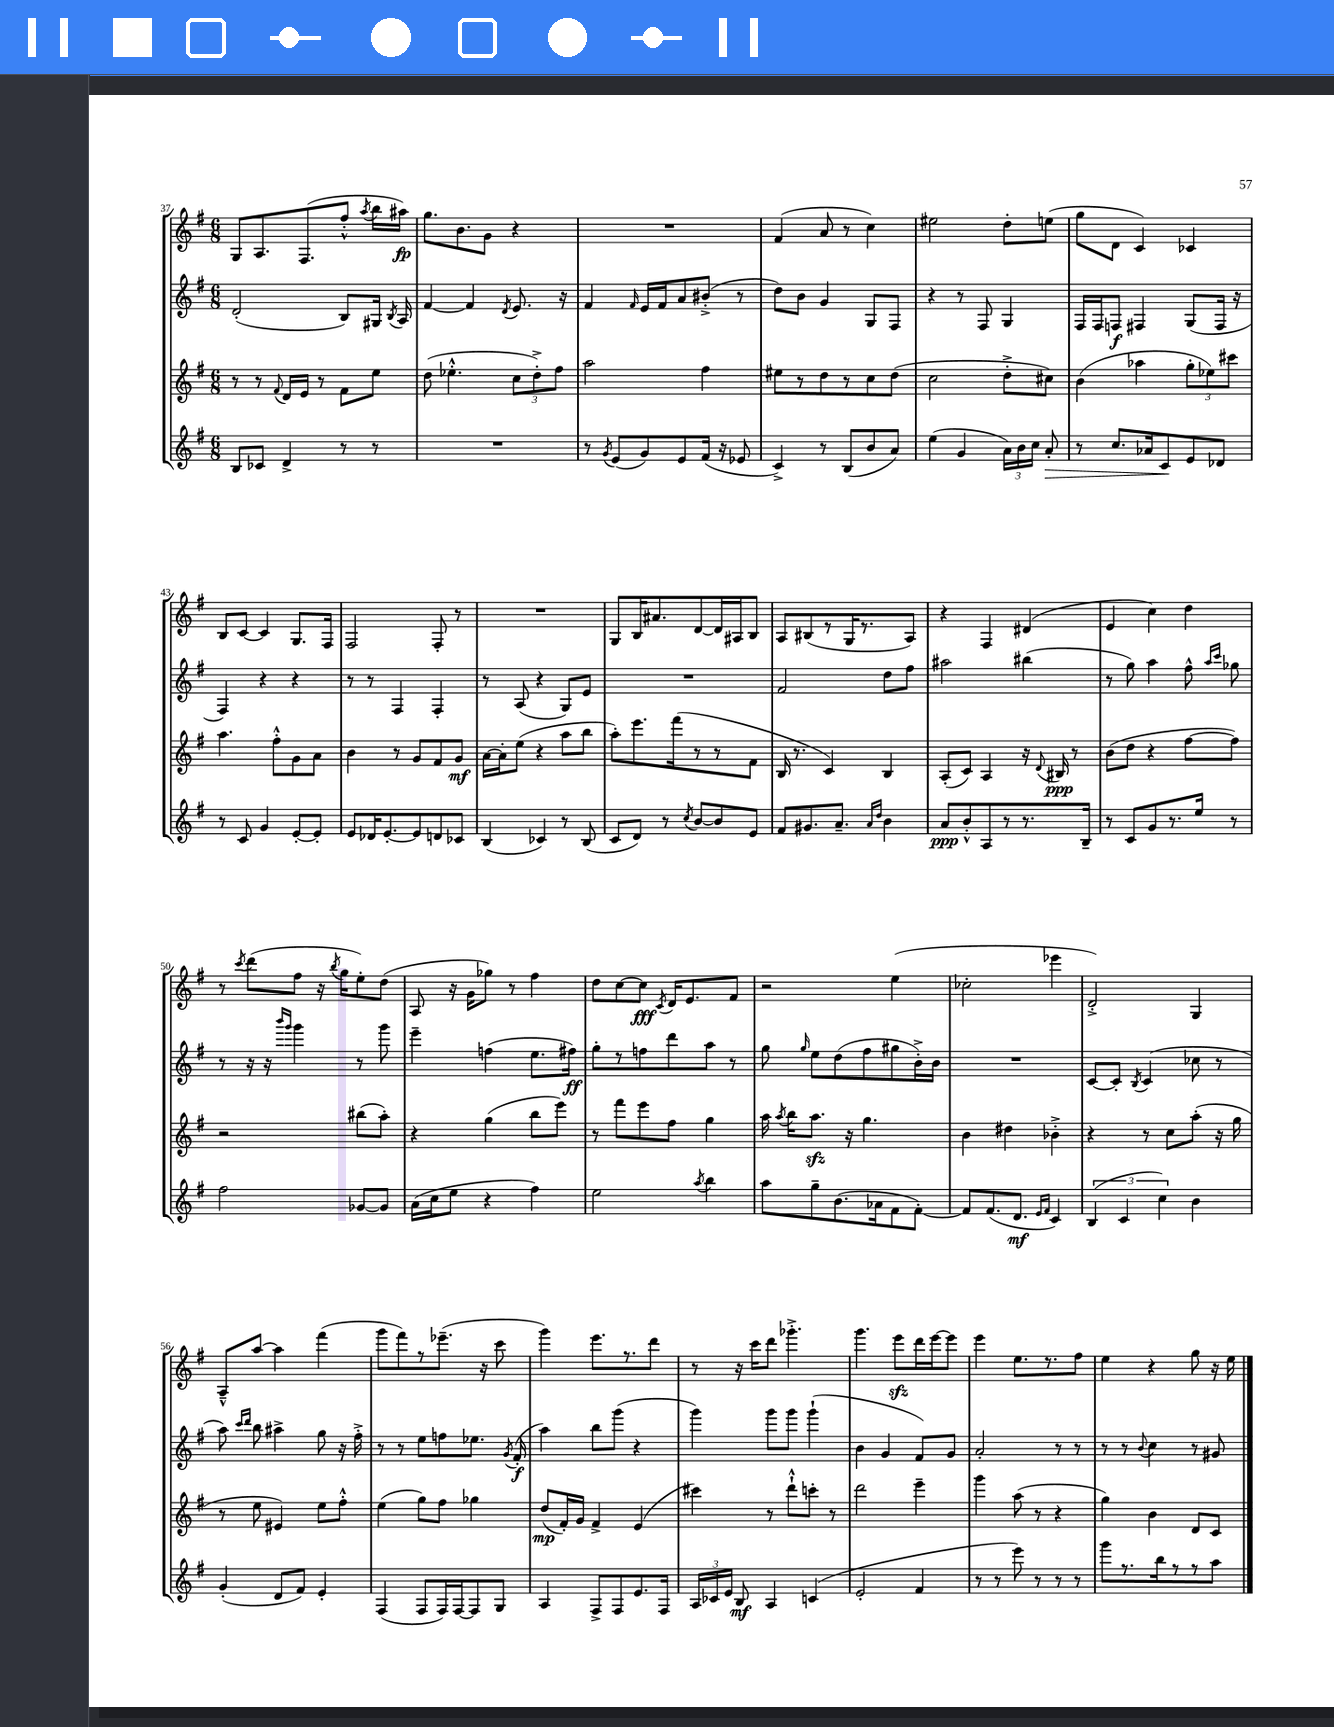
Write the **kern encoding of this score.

**kern	**dynam	**kern	**dynam	**kern	**dynam	**kern	**dynam
*part4	*part4	*part3	*part3	*part2	*part2	*part1	*part1
*staff4	*staff4	*staff3	*staff3	*staff2	*staff2	*staff1	*staff1
*clefG2	*	*clefG2	*	*clefG2	*	*clefG2	*
*k[f#]	*	*k[f#]	*	*k[f#]	*	*k[f#]	*
*M6/8	*	*M6/8	*	*M6/8	*	*M6/8	*
=37	=37	=37	=37	=37	=37	=37	=37
8B/L	.	8r	.	(2d'/	.	8G/L	.
8c-X/J	.	8r	.	.	.	8.A/	.
.	.	8qqf#/	.	.	.	.	.
4d^/	.	16d/LL	.	.	.	.	.
.	.	16e/JJ	.	.	.	(8.F#/	.
.	.	8r	.	.	.	.	.
8r	.	8f#\L	.	8B/L)	.	8ff#'^^/J	.
.	.	.	.	.	.	8qaa/	.
8r	.	8ee\J	.	16G#X/Jk	.	16bb\LL	.
.	.	.	.	8qB/	.	.	.
.	.	.	.	16A/	.	16aa#X\JJ)	fp
=38	=38	=38	=38	=38	=38	=38	=38
2.r	.	(8dd\	.	[4f#/	.	8.gg\L	.
.	.	4.ee-X'^^\	.	.	.	.	.
.	.	.	.	.	.	8.b\	.
.	.	.	.	4f#/]	.	.	.
.	.	.	.	.	.	8g\J	.
.	.	.	.	8qd/	.	.	.
.	.	12cc\L	.	8.e/	.	4r	.
.	.	12dd'^\)	.	.	.	.	.
.	.	12ff#\J	.	.	.	.	.
.	.	.	.	16r	.	.	.
=39	=39	=39	=39	=39	=39	=39	=39
8r	.	2aa\	.	4f#/	.	2.r	.
8qg/	.	.	.	.	.	.	.
(8e/L	.	.	.	.	.	.	.
.	.	.	.	16qqf#/	.	.	.
8g/)	.	.	.	16e/LL	.	.	.
.	.	.	.	16f#/J	.	.	.
8e/	.	.	.	8a/	.	.	.
(16f#/Jk	.	4ff#\	.	(8b#X'^/J	.	.	.
16r	.	.	.	.	.	.	.
8e-X/	.	.	.	8r	.	.	.
=40	=40	=40	=40	=40	=40	=40	=40
4c^/)	.	8ee#X\L	.	8dd\L)	.	(4f#/	.
.	.	8r	.	8b\J	.	.	.
8r	.	8dd\	.	4g/	.	8a/	.
(8B/L	.	8r	.	.	.	8r	.
8b/	.	8cc\	.	8G/L	.	4cc\)	.
8a/J)	.	(8dd\J	.	8F#/J	.	.	.
=41	=41	=41	=41	=41	=41	=41	=41
(4ee\	.	2cc\	.	4r	.	2ee#X\	.
4g/	.	.	.	8r	.	.	.
.	.	.	.	8F#/	.	.	.
24a\LL)	.	8dd'^\L	.	4G/	.	8dd'\L	.
24b\	.	.	.	.	.	.	.
24cc\JJ	.	.	.	.	.	.	.
!	!LO:HP:b	!	!	!	!	!	!
8a'/	>	8cc#X\J)	.	.	.	(8een\J	.
=42	=42	=42	=42	=42	=42	=42	=42
8r	.	(4b\	.	16F#/LL	.	8gg\L	.
.	.	.	.	16F#/J	.	.	.
8.cc/L	.	.	.	8Fn/J	f	8d\J	.
.	.	4aa-X\	.	4F#X/	.	4c/)	.
16a-X/k	.	.	.	.	.	.	.
8c/	.	.	.	.	.	.	.
8e/	]	12gg'\L	.	(8G/L	.	4c-X/	.
.	.	12ee-X\)	.	.	.	.	.
8d-X/J	.	.	.	16F#/Jk	.	.	.
.	.	12ccc#X\J	.	.	.	.	.
.	.	.	.	16r	.	.	.
!!LO:LB:g=z
=43	=43	=43	=43	=43	=43	=43	=43
8r	.	4.aa\	.	4F#/)	.	8B/L	.
8c/	.	.	.	.	.	[8c/J	.
4g/	.	.	.	4r	.	4c/]	.
.	.	8ff#'^^\L	.	.	.	.	.
[8e'/L	.	8g\	.	4r	.	8.G/L	.
8e'/J]	.	8a\J	.	.	.	.	.
.	.	.	.	.	.	16F#/Jk	.
=44	=44	=44	=44	=44	=44	=44	=44
8e/L	.	4b\	.	8r	.	2F#/	.
16d-X/K	.	.	.	8r	.	.	.
[8.e'/	.	.	.	.	.	.	.
.	.	8r	.	4F#/	.	.	.
8e/]	.	8g/L	.	.	.	.	.
8dn/	.	8f#/	.	4F#'/	.	8F#'/	.
8c-X/J	.	8g/J	mf	.	.	8r	.
=45	=45	=45	=45	=45	=45	=45	=45
(4B/	.	[16a\LL	.	8r	.	2.r	.
.	.	16a'\J]	.	.	.	.	.
.	.	(8ee\J	.	(8A/	.	.	.
4c-X/)	.	4r	.	4r	.	.	.
8r	.	8aa\L	.	8G/L)	.	.	.
(8B/	.	8bb\J	.	8e/J	.	.	.
=46	=46	=46	=46	=46	=46	=46	=46
8c/L	.	8aa'\L)	.	2.r	.	8G/L	.
8d/J)	.	8.eee\	.	.	.	16B/K	.
.	.	.	.	.	.	8.a#X/	.
8r	.	.	.	.	.	.	.
.	.	(16fff#\k	.	.	.	.	.
8qcc/	.	.	.	.	.	.	.
[8b/L	.	8r	.	.	.	[8d/	.
8b/]	.	8r	.	.	.	16d/L]	.
.	.	.	.	.	.	16A#X/J	.
8e/J	.	8f#\J	.	.	.	8B/J	.
=47	=47	=47	=47	=47	=47	=47	=47
8f#/L	.	16B/	.	2f#/	.	8A/L	.
.	.	8.r	.	.	.	.	.
8.g#X/	.	.	.	.	.	(8B#X/	.
.	.	4c/)	.	.	.	8r	.
8.a~/J	.	.	.	.	.	.	.
.	.	.	.	.	.	16G/K	.
.	.	.	.	.	.	8.r	.
16qqa/LL	.	.	.	.	.	.	.
16qqdd/JJ	.	.	.	.	.	.	.
4b\	.	4B/	.	8dd\L	.	.	.
.	.	.	.	8ff#\J	.	8A/J)	.
=48	=48	=48	=48	=48	=48	=48	=48
8a/L	ppp	(8A'/L	.	2aa#X\	.	4r	.
8b'^^/	.	8c/J)	.	.	.	.	.
8A/	.	4A/	.	.	.	4F#/	.
8r	.	.	.	.	.	.	.
8.r	.	16r	.	(4bb#X\	.	(4d#X/	.
.	.	8qqd/	.	.	.	.	.
.	.	16B#X/	ppp	.	.	.	.
.	.	8r	.	.	.	.	.
16B~/Jk	.	.	.	.	.	.	.
=49	=49	=49	=49	=49	=49	=49	=49
8r	.	(8b\L	.	8r	.	4e/	.
8c/L	.	8dd\J	.	8gg\)	.	.	.
8g/	.	4r	.	4aa\	.	4cc\)	.
8.r	.	.	.	.	.	.	.
.	.	[8ff#\L	.	8ff#^^\	.	4dd\	.
16ee/Jk	.	.	.	.	.	.	.
.	.	.	.	16qqaa/LL	.	.	.
.	.	.	.	16qqccc/JJ	.	.	.
8r	.	8ff#\J])	.	8gg-X\	.	.	.
!!LO:LB:g=z
=50	=50	=50	=50	=50	=50	=50	=50
2ff#\	.	2r	.	8r	.	8r	.
.	.	.	.	.	.	8qccc/	.
.	.	.	.	16r	.	(8ddd\L	.
.	.	.	.	16r	.	.	.
.	.	.	.	16qqbbb/LL	.	.	.
.	.	.	.	16qqggg/JJ	.	.	.
.	.	.	.	4ggg\	.	8ff#\J	.
.	.	.	.	.	.	16r	.
.	.	.	.	.	.	8qbb/	.
.	.	.	.	.	.	16gg\KL	.
[8g-X/L	.	(8bb#X\L	.	8r	.	8ee'\)	.
8g-/J]	.	8aa'\J)	.	8ggg\	.	(8dd\J	.
=51	=51	=51	=51	=51	=51	=51	=51
(16a\LL	.	4r	.	4eee~\	.	8A/	.
16cc\J	.	.	.	.	.	.	.
8ee\J	.	.	.	.	.	16r	.
.	.	.	.	.	.	16g\KL	.
4r	.	(4gg\	.	(4ffn\	.	8gg-X\J)	.
.	.	.	.	.	.	8r	.
4ff#\)	.	8bb\L	.	8.ee\L	.	4ff#\	.
.	.	8eee\J)	.	.	.	.	.
.	.	.	.	16ff#X\Jk)	ff	.	.
=52	=52	=52	=52	=52	=52	=52	=52
2ee\	.	8r	.	8gg'\L	.	8dd\L	.
.	.	8fff#\L	.	8r	.	[8cc\	.
.	.	8eee\	.	8ffn\	.	8cc\J]	fff
.	.	.	.	.	.	8qc/	.
.	.	8ff#\J	.	8ddd\	.	16d/KL	.
.	.	.	.	.	.	8.e/	.
8qaa/	.	.	.	.	.	.	.
4bb\	.	4gg\	.	8aa\J	.	.	.
.	.	.	.	8r	.	8f#/J	.
=53	=53	=53	=53	=53	=53	=53	=53
8aa\L	.	16aa\	.	8gg\	.	2r	.
.	.	8qaa/	.	.	.	.	.
.	.	16bb\KL	.	.	.	.	.
.	.	.	.	16qqgg/	.	.	.
8gg~\	.	8.aazz\J	.	8ee\L	.	.	.
(8.b\	.	.	.	(8dd\	.	.	.
.	.	16r	.	.	.	.	.
.	.	4.gg\	.	8ff#\	.	.	.
16a-X\k	.	.	.	.	.	.	.
8f#\	.	.	.	8gg#X\	.	(4ee\	.
[8f#'\J)	.	.	.	16b'^\L)	.	.	.
.	.	.	.	16b\JJ	.	.	.
=54	=54	=54	=54	=54	=54	=54	=54
8f#/L]	.	4b\	.	2.r	.	2cc-X'\	.
(8.f#/	.	.	.	.	.	.	.
.	.	4dd#X\	.	.	.	.	.
8.d/J	mf	.	.	.	.	.	.
16qqe/LL	.	.	.	.	.	.	.
16qqf#/JJ	.	.	.	.	.	.	.
4c/)	.	4b-X'^\	.	.	.	4eee-X\	.
=55	=55	=55	=55	=55	=55	=55	=55
(6B/	.	4r	.	[8c/L	.	2d'^/)	.
.	.	.	.	8c'/J]	.	.	.
6c/	.	.	.	.	.	.	.
.	.	.	.	8qB/	.	.	.
.	.	8r	.	(4c/	.	.	.
6cc\)	.	.	.	.	.	.	.
.	.	8cc\L	.	.	.	.	.
4b\	.	(8aa'\J	.	8cc-X\	.	4G/	.
.	.	16r	.	8r	.	.	.
.	.	16gg\	.	.	.	.	.
!!LO:LB:g=z
=56	=56	=56	=56	=56	=56	=56	=56
(4g'/	.	8r	.	8aa\)	.	8A~^^/L	.
.	.	.	.	16qqccc/LL	.	.	.
.	.	.	.	16qqddd/JJ	.	.	.
.	.	8ee\	.	8bb\	.	[8aa/J	.
8d/L	.	4e#X/)	.	4aa#X^\	.	4aa\]	.
8f#/J)	.	.	.	.	.	.	.
4e'/	.	8ee\L	.	8gg\	.	(4fff#\	.
.	.	8ff#'^^\J	.	16r	.	.	.
.	.	.	.	16ff#'^\	.	.	.
=57	=57	=57	=57	=57	=57	=57	=57
(4F#/	.	(4ee\	.	8r	.	8ggg\L	.
.	.	.	.	8r	.	8fff#\)	.
8F#/L	.	8gg\L)	.	8ee\L	.	8r	.
16F#/L)	.	8ff#\J	.	8ffn\	.	(8.eee-X~\J	.
[16F#/J	.	.	.	.	.	.	.
8F#/]	.	4gg-X\	.	8.ee-X\J	.	.	.
.	.	.	.	.	.	16r	.
8G/J	.	.	.	.	.	8ccc\	.
.	.	.	.	8qg/	.	.	.
.	.	.	.	(16f#'/	f	.	.
=58	=58	=58	=58	=58	=58	=58	=58
4A/	.	(8dd/L	mp	4aa\)	.	4ggg\)	.
.	.	16f#'/L)	.	.	.	.	.
.	.	16g/JJ	.	.	.	.	.
8F#^/L	.	4f#^/	.	8bb\L	.	8.eee\L	.
8F#/	.	.	.	(8ggg\J	.	.	.
.	.	.	.	.	.	8.r	.
8.e/	.	(4e/	.	4r	.	.	.
.	.	.	.	.	.	8ddd\J	.
16F#/Jk	.	.	.	.	.	.	.
=59	=59	=59	=59	=59	=59	=59	=59
24A/LL	.	4ccc#X\)	.	4ggg\)	.	8r	.
24c-X/	.	.	.	.	.	.	.
24e/JJ	.	.	.	.	.	.	.
8B/	mf	.	.	.	.	16r	.
.	.	.	.	.	.	16ccc\KL	.
4A/	.	8r	.	8ggg\L	.	8ddd\J	.
.	.	8ddd`^^\L	.	8ggg\J	.	4.ggg-X'^\	.
(4cn/	.	8cccn'\J	.	(4ggg`\	.	.	.
.	.	8r	.	.	.	.	.
=60	=60	=60	=60	=60	=60	=60	=60
2e'/	.	2ddd\	.	4b\	.	4.ggg\	.
.	.	.	.	4g/	.	.	.
.	.	.	.	.	.	8eeezz\L	.
4f#/	.	4eee~\	.	8f#/L)	.	16ddd\L	.
.	.	.	.	.	.	[16eee\J	.
.	.	.	.	8g/J	.	8eee\J]	.
=61	=61	=61	=61	=61	=61	=61	=61
8r	.	4ggg\	.	2a'/	.	4eee\	.
8r	.	.	.	.	.	.	.
8eee\)	.	(8aa\	.	.	.	8.ee\L	.
8r	.	8r	.	.	.	.	.
.	.	.	.	.	.	8.r	.
8r	.	4r	.	8r	.	.	.
8r	.	.	.	8r	.	8ff#\J	.
=62	=62	=62	=62	=62	=62	=62	=62
8ggg\L	.	4gg\)	.	8r	.	4ee\	.
8.r	.	.	.	8r	.	.	.
.	.	.	.	8qqb/	.	.	.
.	.	4b\	.	4cc\	.	4r	.
16bb\k	.	.	.	.	.	.	.
8r	.	.	.	.	.	.	.
8r	.	8d/L	.	8r	.	8gg\	.
8aa\J	.	8c/J	.	8g#X/	.	16r	.
.	.	.	.	.	.	16ee\	.
==	==	==	==	==	==	==	==
*-	*-	*-	*-	*-	*-	*-	*-
